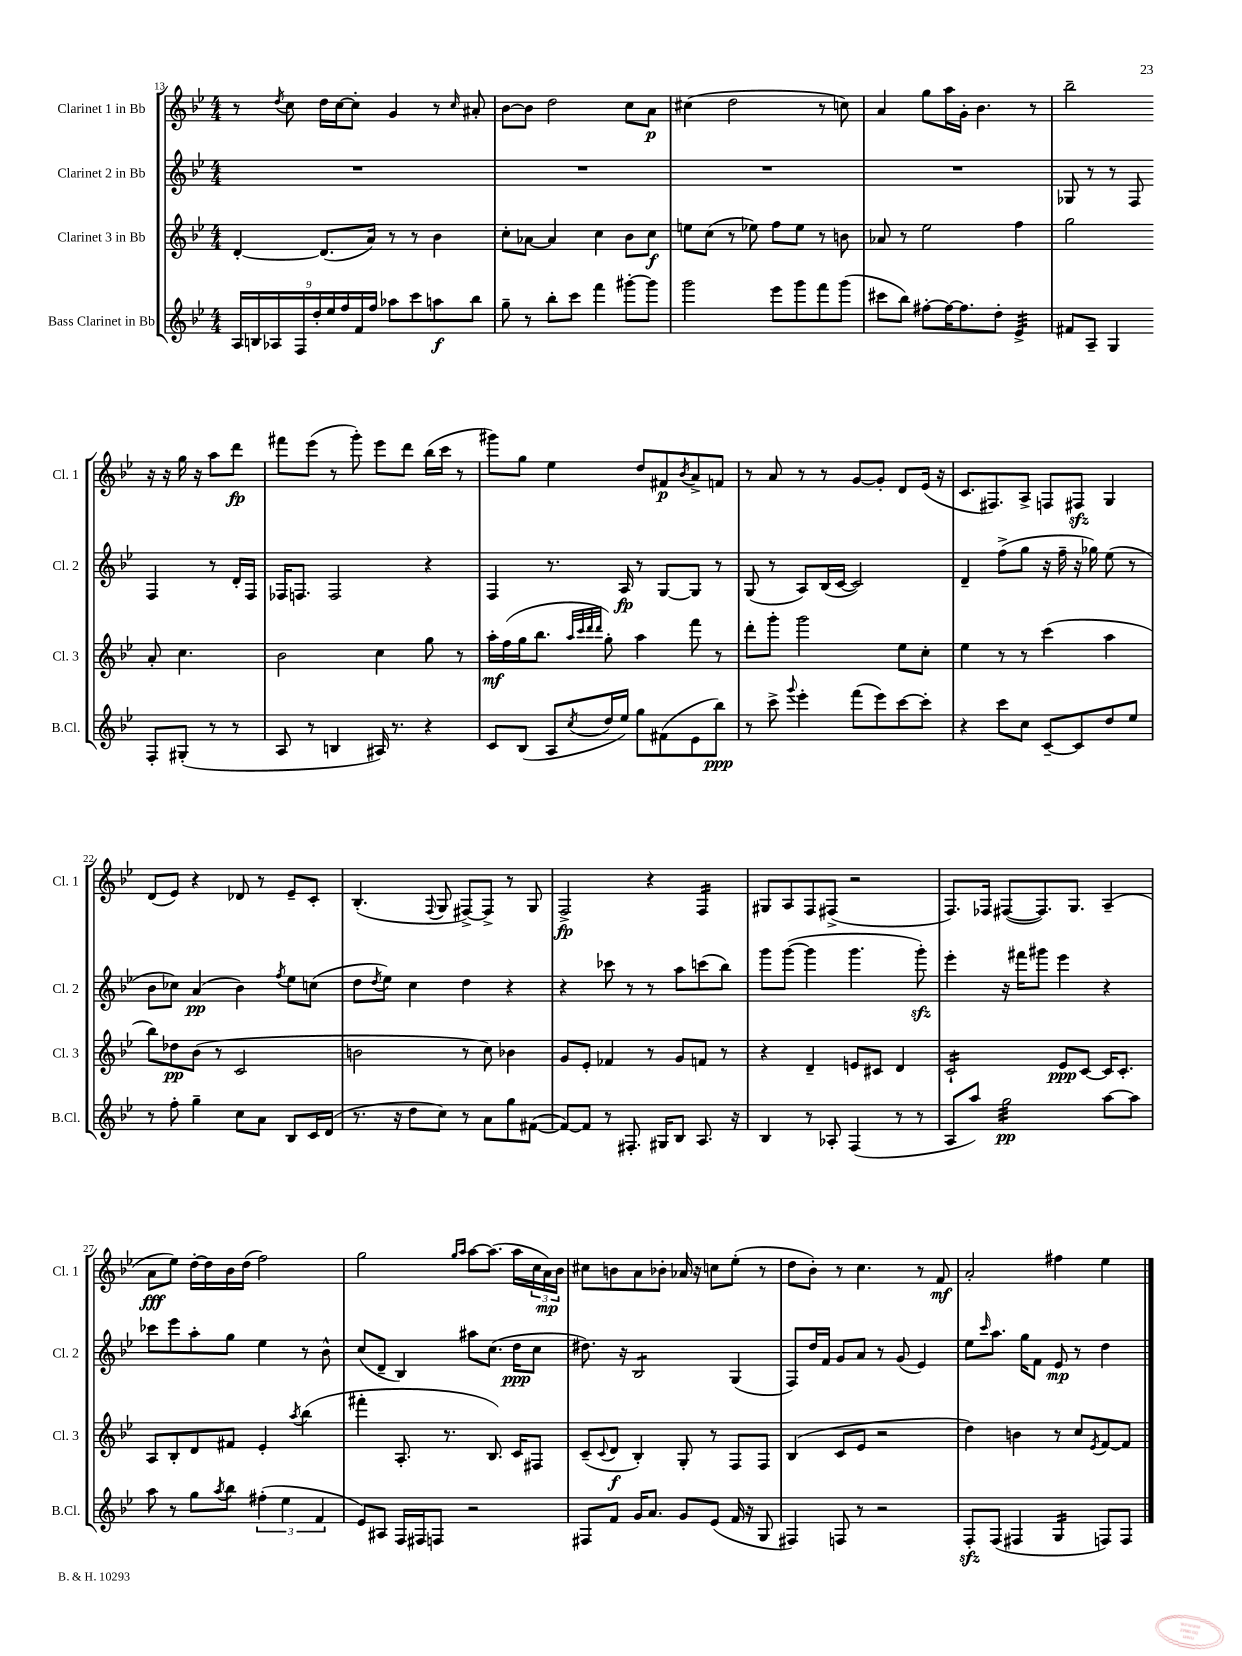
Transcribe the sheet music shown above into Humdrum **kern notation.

**kern	**kern	**kern	**kern
*staff4	*staff3	*staff2	*staff1
*clefG2	*clefG2	*clefG2	*clefG2
*k[b-e-]	*k[b-e-]	*k[b-e-]	*k[b-e-]
*M4/4	*M4/4	*M4/4	*M4/4
18A	[4d'	1r	8r
18B	.	.	.
18A-	.	.	.
.	.	.	8qdd
.	.	.	8cc
18F	.	.	.
18dd'	.	.	.
.	(8.d]	.	16dd
18ee-	.	.	.
.	.	.	[16cc
18ff	.	.	.
.	.	.	8cc']
18f	.	.	.
.	16a)	.	.
18ff	.	.	.
8aa-	8r	.	4g
8ccc	8r	.	.
8aa	4b-	.	8r
.	.	.	16qqcc
8bb-	.	.	8a#'
=	=	=	=
8gg~	8cc'	1r	[8b-
8r	[8a-	.	8b-]
8bb-'	4a-]	.	2dd
8ccc	.	.	.
4fff	4cc	.	.
[8ggg#'	8b-	.	8cc
8ggg#]	8cc	.	8a
=	=	=	=
2ggg	8ee	1r	(4cc#
.	(8cc	.	.
.	8r	.	2dd
.	8ee-)	.	.
8eee-	8ff	.	.
8ggg	8ee-	.	.
8fff	8r	.	8r
(8ggg	8b	.	8cc)
=	=	=	=
8ccc#	8a-	1r	4a
8bb-)	8r	.	.
[8ff#'	2ee-	.	8gg
16ff#_	.	.	16aa
8.ff#]	.	.	16g'
.	.	.	4.b-
8dd'	.	.	.
4e-^	4ff	.	.
.	.	.	8r
=	=	=	=
8f#	2gg	8G-	2bb-~
8A~	.	8r	.
4G	.	8r	.
.	.	8F	.
8F'	8a'	4F	16r
.	.	.	16r
(8G#'	4.cc	.	16gg
.	.	.	16r
8r	.	8r	8aa
8r	.	16d'	8ddd
.	.	16F	.
=	=	=	=
8A	2b-	16F-	8fff#
.	.	8.F	.
8r	.	.	(8eee-
4B	.	2F	8r
.	.	.	8ggg')
16A#)	4cc	.	8eee-
8.r	.	.	.
.	.	.	8ddd
4r	8gg	4r	(16bb-
.	.	.	16ccc
.	8r	.	8r
=	=	=	=
8c	16aa'	4F	8ggg#)
.	(16ff	.	.
(8B-	16gg	.	8gg
.	8.bb-	.	.
8A	.	8.r	4ee-
.	32qqaa	.	.
.	32qqccc	.	.
.	32qqddd	.	.
8qcc	32qqddd	.	.
16dd	8gg')	.	.
16ee-)	.	16A	.
8gg	4aa	8r	8dd
(8f#	.	[8G	8f#
.	.	.	8qb-
8e-	8fff	8G]	8a^
8bb-)	8r	8r	8f
=	=	=	=
8r	8ddd'	(8G	8r
8ccc^	8ggg'	8r	8a
8qqggg	.	.	.
4eee-'	2ggg	8A)	8r
.	.	(16B-	8r
.	.	[16c	.
(8fff	.	2c])	[8g
8eee-)	.	.	8g']
[8ccc	8ee-	.	8d
8ccc']	8cc'	.	(16e-
.	.	.	16r
=	=	=	=
4r	4ee-	4d~	8.c
.	.	.	8.F#)
8ccc	8r	(8ff^	.
8cc	8r	8gg	8A^
[8c~	(4ccc	16r	8F
.	.	16ff~	.
8c]	.	16r	8F#
.	.	16gg-)	.
8dd	4aa	(8ee-	4G
8ee-	.	8r	.
=	=	=	=
8r	8bb-)	8b-	(8d
8ff'	8dd-	8cc-)	8e-)
4gg~	(8b-	(4a	4r
.	8r	.	.
8cc	2c	4b-)	8d-
8a	.	.	8r
.	.	8qff	.
8B-	.	8ee-	8e-~
16c	.	(8cc	8c'
(16d	.	.	.
=	=	=	=
8.r	2b	8dd	(4.B-'
.	.	8qdd	.
.	.	8ee-)	.
16r	.	.	.
8dd	.	4cc	.
.	.	.	8qqF
8cc)	.	.	8G
8r	8r	4dd	[8F#^)
8a	8cc)	.	8F#^]
8gg	4b-	4r	8r
([8f#	.	.	8G
=	=	=	=
8f#_)	8g	4r	2F^
8f#]	8e-'	.	.
8r	4f-	8ccc-	.
8.F#'	.	8r	.
.	8r	8r	4r
16G#	.	.	.
8B-	8g	8aa	.
8.A	8f	(8ccc	4F
.	8r	8bb-)	.
16r	.	.	.
=	=	=	=
4B-	4r	8ggg	8G#
.	.	([8ggg	8A
8r	4d~	4ggg]	8F
8A-'	.	.	(8F#^
(4F	8e	4.ggg	2r
.	8c#	.	.
8r	4d	.	.
8r	.	8ggg')	.
=	=	=	=
8A	2c`	4eee-'	8.F)
8aa)	.	.	.
.	.	.	16F-
2gg	.	16r	([8F#
.	.	16fff#	.
.	.	8ggg#	8.F#])
.	8e-	4eee-	.
.	.	.	8.G
.	[8c	.	.
[8aa	16c]	4r	(4A~
.	8.c'	.	.
8aa]	.	.	.
=	=	=	=
8aa	8A	8ccc-	8a
8r	8B-'	8eee-	8ee-)
8gg	8d	8aa'	[16dd'
.	.	.	16dd]
8qaa	.	.	.
8bb-	8f#	8gg	16b-
.	.	.	(16dd
(6ff#'	4e-'	4ee-	2ff)
6ee-	.	.	.
.	8qaa	.	.
.	(4bb-	8r	.
6f	.	.	.
.	.	8b-^^	.
=	=	=	=
8e-)	4fff#'	(8cc	2gg
8A#	.	8d~	.
16F	8.A'	4B-)	.
16F#	.	.	.
8F	.	.	.
.	8.r	.	.
.	.	.	16qqgg
.	.	.	16qqaa
2r	.	8aa#	[8aa
.	8.B-)	(8.cc	(8.aa]
.	16c	16dd	16aa
.	8F#	8cc	24cc
.	.	.	24a)
.	.	.	24b-
=	=	=	=
8F#	(8c~	8.dd#)	8cc#
.	8qqc	.	.
8f	8d	.	8b
.	.	16r	.
16g	4B-')	2B-	8a
8.a	.	.	.
.	.	.	8b-'
8g	8G'	.	16a-
.	.	.	16r
(8e-	8r	.	8cc
16f	8F	(4G	(8ee-'
16r	.	.	.
8G	8F	.	8r
=	=	=	=
4F#)	(4B-	8F)	8dd
.	.	16dd	8b-')
.	.	16f	.
8F	8c	8g	8r
8r	8e-	8a	4.cc
2r	2r	8r	.
.	.	(8g	.
.	.	4e-)	8r
.	.	.	8f
=	=	=	=
8F'	4dd)	8ee-	2a'
.	.	16qqccc	.
(8F	.	8.aa	.
4F#	4b	.	.
.	.	16gg	.
.	.	8f	.
4G	8r	8e-	4ff#
.	8cc	8r	.
.	8qe-	.	.
8F)	[8f	4dd	4ee-
8F	8f]	.	.
==	==	==	==
*-	*-	*-	*-
